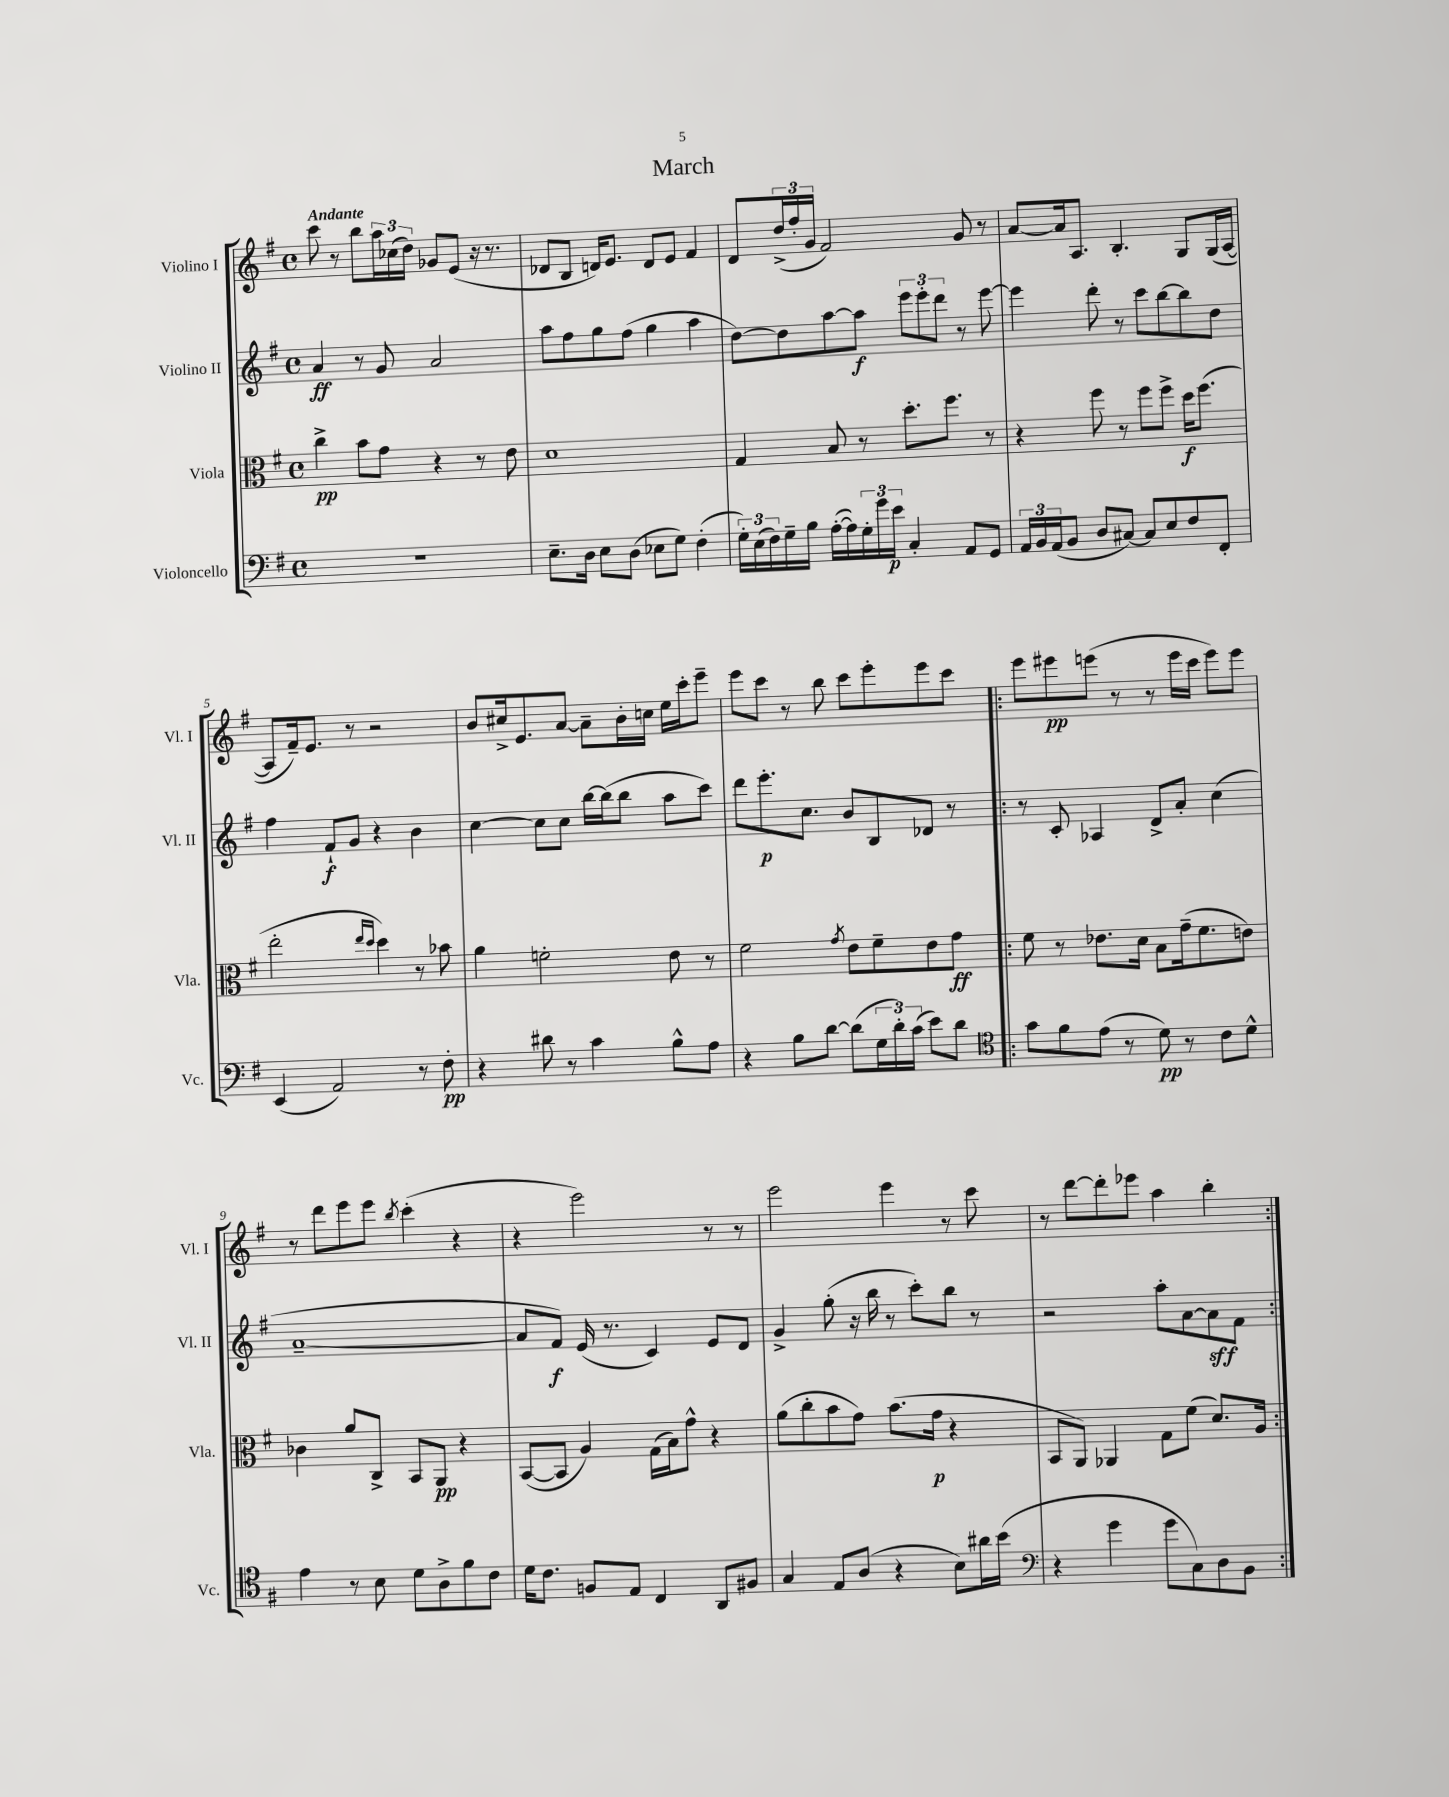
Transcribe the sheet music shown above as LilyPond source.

\header { title = "March" }
<<
\new StaffGroup <<
\new Staff = "s0" \with { instrumentName = "Violino I" shortInstrumentName = "Vl. I" } {
    \clef treble \key g \major \defaultTimeSignature \time 4/4 \tempo "Andante"
    c'''8 r8 b''8 \tuplet 3/2 { a''16 ces''16( d''16) } ges'8 e'8( r16 r8. |
    des'8 b8 d'16) e'8. d'8 e'8 fis'4 |
    d'8 \tuplet 3/2 { d''16->( fis''16-. g'16 } fis'2) g'8 r8 |
    a'8~ a'16 a8. b4.-. g8 g16( a16~ |
    a8 fis'16--) e'8. r8 r2 |
    b'8 cis''16-> e'8. a'8~ a'8-- b'16-. c''16 e''16 c'''16-. e'''8-- |
    e'''8 c'''8 r8 b''8 c'''8 e'''8-. e'''8 c'''8 |
    \repeat volta 2 { e'''8 eis'''8\pp e'''8( r8 r8 e'''16 c'''16 e'''8) e'''8 |
    r8 d'''8 e'''8 e'''8 \acciaccatura { b''8 } c'''4-.( r4 |
    r4 e'''2) r8 r8 |
    e'''2 e'''4 r8 c'''8 |
    r8 d'''8~ d'''8-. ees'''8 a''4 b''4-. | }
}
\new Staff = "s1" \with { instrumentName = "Violino II" shortInstrumentName = "Vl. II" } {
    \clef treble \key g \major \defaultTimeSignature \time 4/4
    a'4\ff r8 g'8 a'2 |
    a''8 fis''8 g''8 fis''8( g''4 a''4 |
    d''8~) d''8 a''8~ a''8\f \tuplet 3/2 { e'''8 e'''8-. d'''8 } r8 e'''8~ |
    e'''4 d'''8-. r8 c'''8 b''8~ b''8 d''8 |
    fis''4 fis'8-!\f g'8 r4 b'4 |
    c''4~ c''8 c''8 b''16~ b''16( b''8 a''8 c'''8) |
    d'''8 e'''8.-.\p c''8. b'8 b8 des'8 r8 |
    \repeat volta 2 { r8 c'8-. aes4 d'8-> a'8-. c''4( |
    a'1~-- |
    a'8 fis'8\f) e'16( r8. c'4) e'8 d'8 |
    g'4-> g''8-.( r16 b''16 r8 c'''8-.) b''8 r8 |
    r2 a''8-. a'8~ a'8\sff fis'8 | }
}
\new Staff = "s2" \with { instrumentName = "Viola" shortInstrumentName = "Vla." } {
    \clef alto \key g \major \defaultTimeSignature \time 4/4
    c''4->\pp b'8 g'8 r4 r8 e'8 |
    d'1 |
    g4 b8 r8 d''8.-. fis''8. r8 |
    r4 fis''8 r8 fis''8 fis''8-> d''16\f fis''8.( |
    e''2-. \grace { e''16 d''16 } d''4) r8 bes'8 |
    a'4 f'2-. e'8 r8 |
    fis'2 \acciaccatura { g'8 } e'8 fis'8-- e'8 g'8\ff |
    \repeat volta 2 { fis'8 r8 ees'8. d'16 b8 g'16--( fis'8. e'8) |
    ces'4 a'8 c8-> b,8 a,8\pp r4 |
    b,8~( b,8 a4) g16( b16) g'8-^ r4 |
    a'8( c''8-. b'8 g'8) b'8.( g'16\p r4 |
    b,8 a,8) aes,4 g8 fis'8( d'8.) a16 | }
}
\new Staff = "s3" \with { instrumentName = "Violoncello" shortInstrumentName = "Vc." } {
    \clef bass \key g \major \defaultTimeSignature \time 4/4
    R1 |
    e8.-- d16 e8 d8( ees8 g8) fis4-.( |
    \tuplet 3/2 { g16-.) e16( fis16) } g16-- b16 a16~-.( a16) \tuplet 3/2 { g16-. g'16 e'16\p } c4-. a,8 g,8 |
    \tuplet 3/2 { a,16 b,16 a,16( } b,8 d8 cis8~) cis8 e8 fis8 fis,8-. |
    e,4( a,2) r8 fis8-.\pp |
    r4 dis'8 r8 c'4 b8-^ a8 |
    r4 b8 d'8~ d'8( \tuplet 3/2 { g16 d'16-.) c'16( } e'8) d'8 |
    \repeat volta 2 { \clef tenor g'8 fis'8 e'8( r8 d'8\pp) r8 c'8 d'8-^ |
    e'4 r8 b8 d'8 a8-> fis'8 c'8 |
    d'16 c'8. f8 e8 c4 a,8 fis8 |
    g4 e8 a8( r4 b8) ais'16 b'16( |
    \clef bass r4 g'4 g'8 c8) d8 b,8 | }
}
>>
>>
